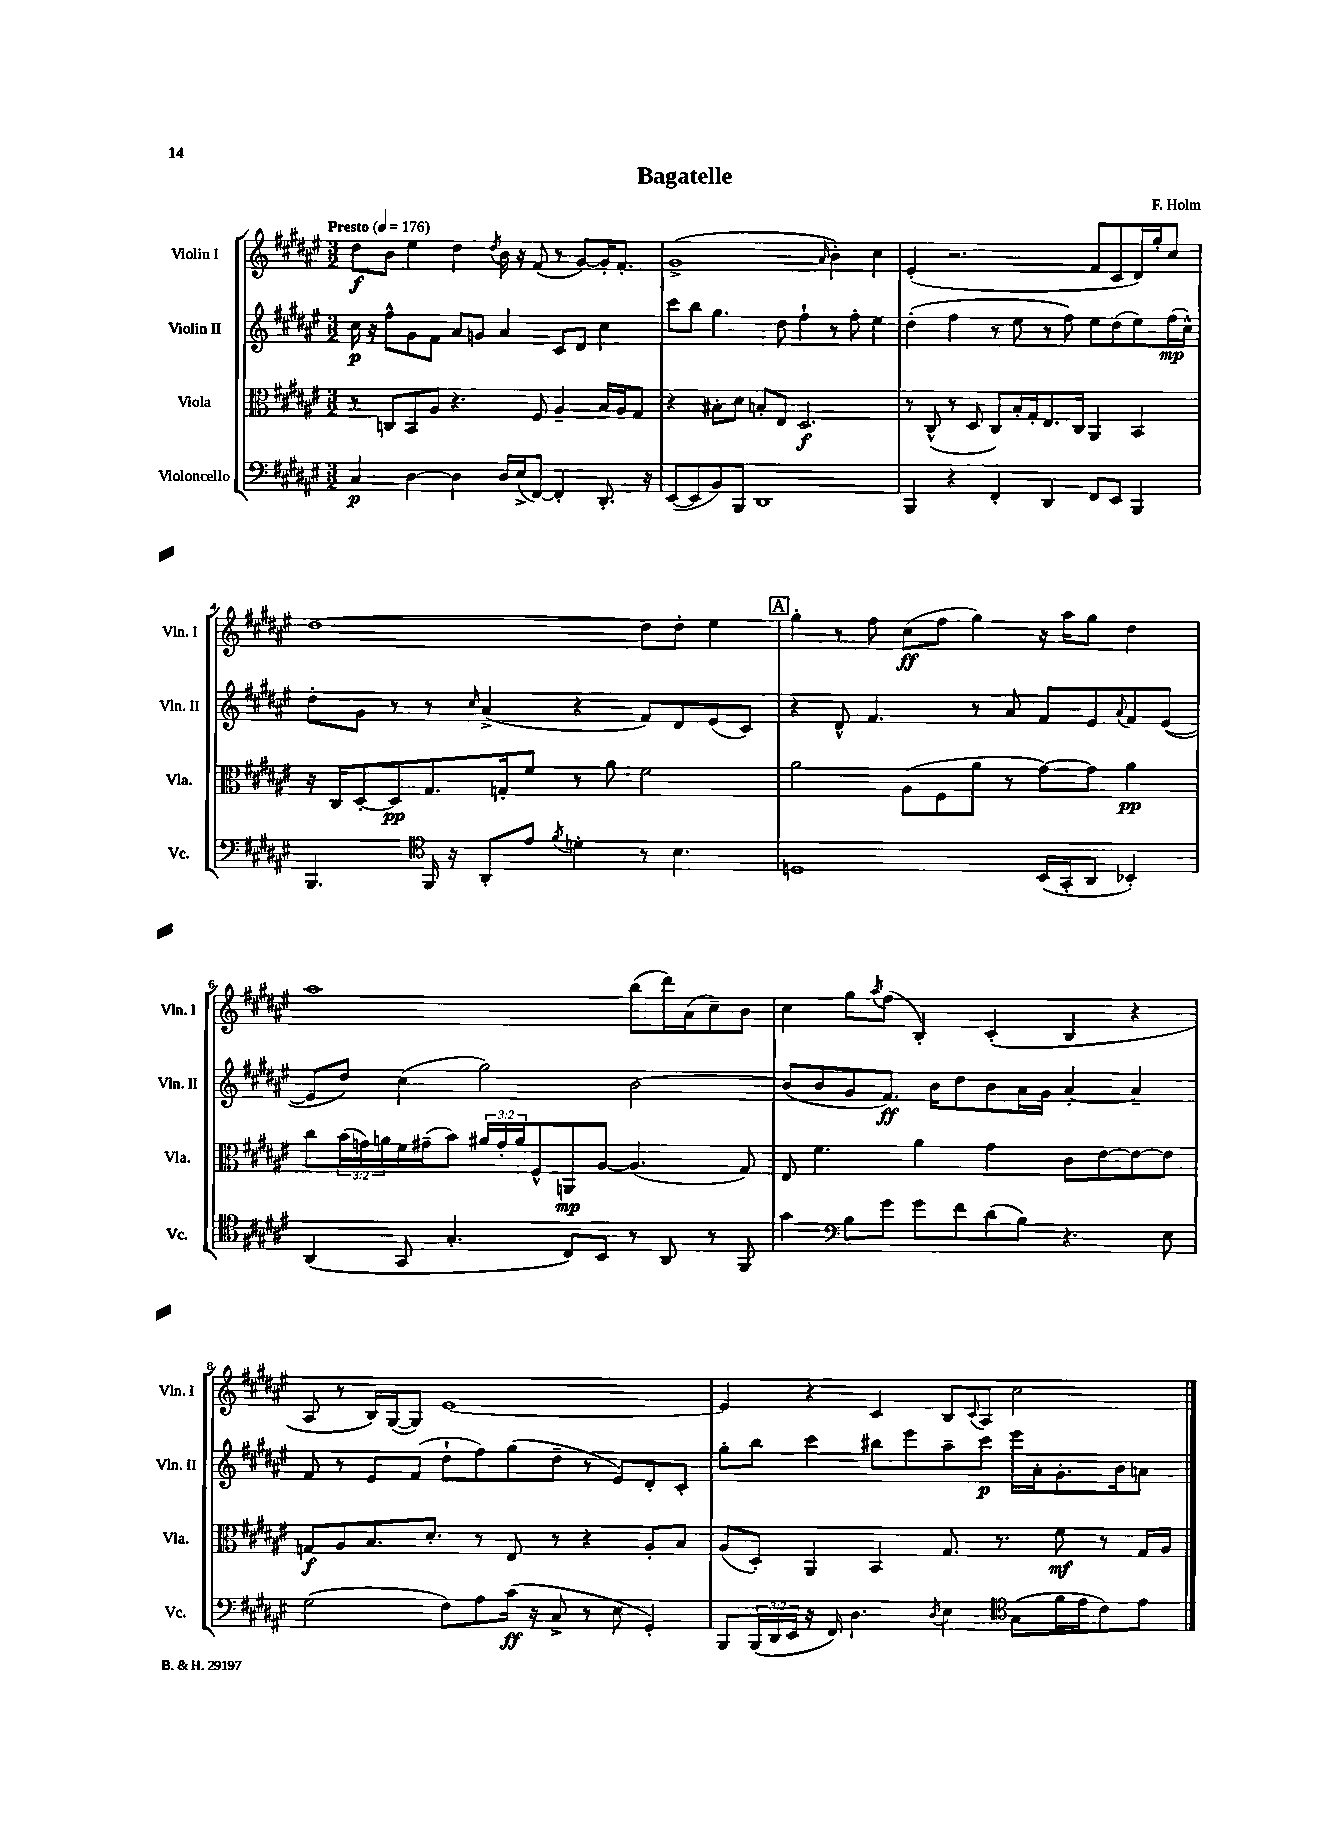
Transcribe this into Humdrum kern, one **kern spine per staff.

**kern	**kern	**kern	**kern
*staff4	*staff3	*staff2	*staff1
*clefF4	*clefC3	*clefG2	*clefG2
*k[f#c#g#d#a#e#]	*k[f#c#g#d#a#e#]	*k[f#c#g#d#a#e#]	*k[f#c#g#d#a#e#]
*M3/2	*M3/2	*M3/2	*M3/2
*MM176	*MM176	*MM176	*MM176
4C#/	8r	16cc#\	8dd#\L
.	.	16r	.
.	8C/L	8ff#^^\L	8b\J
[4D#\	8BB/	8g#\	4ee#\
.	8A#/J	8f#\J	.
4D#\]	4.r	8a#/L	4dd#\
.	.	8g/J	.
.	.	.	8qdd#/
16D#/LL	.	4a#/	16b\
(16E#^/J	.	.	16r
[8FF#/J)	8F#/	.	(8f#/
4FF#'/]	4A#~/	8c#/L	8r
.	.	8d#/J	[8g#/L)
8.DD#'/	16B/LL	4cc#\	16g#'/]K
.	16A#/J	.	8.f#'/J
.	8G#/J	.	.
16r	.	.	.
=	=	=	=
([8EE#/L	4r	8ccc#\L	(1g#^
8EE#/]	.	8bb\J	.
8BB/)	8B#'\L	4.gg#\	.
8BBB/J	8d#\J	.	.
1DD#	8B'/L	.	.
.	8E#/J	8dd#\	.
.	2.D#/	4ff#`\	.
.	.	.	16qqa#/
.	.	8r	4b'\)
.	.	8ff#'\	.
.	.	4ee#\	4cc#\
=	=	=	=
4BBB/	8r	(4dd#'\	(4e#'/
.	(8C#^^/	.	.
4r	8r	4ff#\	2.r
.	8D#/	.	.
4FF#'/	8C#/L)	8r	.
.	16B'/L	8ee#\	.
.	16G#'/J	.	.
4DD#/	8.E#/	8r	.
.	.	8ff#\)	.
.	16C#/Jk	.	.
8FF#/L	4AA#/	8ee#\L	8f#/L
8EE#/J	.	(8dd#\	8c#/
4BBB/	4BB/	8ee#\)	16d#/L)
.	.	.	16gg#'/J
.	.	(16ff#\L	8cc#/J
.	.	16cc#^^\JJ)	.
=	=	=	=
4.BBB/	16r	8dd#'\L	[1dd#
.	16C#/LK	.	.
.	[8D#'/	8g#\J	.
.	8D#/]	8r	.
*clefC4	*	*	*
16FF#/	8.G#/	8r	.
16r	.	.	.
.	.	16qqcc#/	.
8AA#'/L	.	(4a#^/	.
.	16G'/k	.	.
8e#/J	8f#/J	.	.
8qf#/	.	.	.
4d'\	8r	4r	.
.	8a#\	.	.
8r	2f#\	8f#/L)	8dd#\]L
4.B\	.	8d#/	8dd#'\J
.	.	(8e#/	4ee#\
.	.	8c#/J)	.
=	=	=	=
1D	2a#\	4r	4gg#'\
.	.	8d#^^/	8r
.	.	4.f#/	8ff#\
.	(8A#\L	.	(8cc#\L
.	8F#\	.	8ff#\J
.	8a#\J	8r	4gg#\)
.	8r	8a#/	.
(16BB/LL	[8g#\L)	8f#/L	16r
16GG#'/J	.	.	16aa#\LK
8AA#/J	8g#\]J	8e#/	8gg#\J
.	.	8qqa#/	.
4BB-'/)	4a#\	8f#/	4dd#\
.	.	([8e#/J	.
=	=	=	=
(4AA#/	8cc#\L	8e#/]L	1aa#
.	(24b\L	8dd#/J)	.
.	24g\)	.	.
.	24a\	.	.
8GG#/	16f#\	(4cc#\	.
.	(16g#~\J	.	.
4.G#'/	8b\J)	.	.
.	24a#/LL	2gg#\)	.
.	24g#'/	.	.
.	24a#/J	.	.
.	8F#^^/	.	.
8C#/L)	8AA/	.	.
8BB/J	[8A#/J	.	.
8r	(4.A#/]	[2b\	(8bb\L
8AA#/	.	.	16ddd#\L)
.	.	.	(16a#\J
8r	.	.	8cc#~\)
8FF#/	8G#/)	.	8b\J
=	=	=	=
4g#\	8E#/	(8b/]L	4cc#\
.	4.f#\	8b/	.
*clefF4	*	*	*
8B\L	.	8g#/	8gg#\L
.	.	.	8qaa#/
8g#\J	.	8.f#/J)	(8ff#\J
8g#\L	4a#\	.	4B'/)
.	.	16b\LK	.
8f#\	.	8dd#\	.
(8d#\	4g#\	8b\	(4c#'/
8B\J)	.	16a#\L	.
.	.	16g#\JJ	.
4.r	8c#\L	[4a#'/	4B/
.	[8e#\	.	.
.	8e#\_	4a#~/]	4r
8E#\	8e#\]J	.	.
=	=	=	=
(2G#\	8G/L	8f#/	8A#/
.	8A#/	8r	8r
.	8.B/	8e#/L	16B/LL)
.	.	.	([16G#/J
.	.	(8f#/J	8G#/]J)
.	8.d#'/J	.	.
8F#\L)	.	8dd#`\L	[1e#
8A#\	8r	8ff#\)	.
(16c#\Jk	8E#/	(8gg#\	.
16r	.	.	.
8C#^/	8r	8dd#~\J	.
8r	4r	8r	.
8E#\	.	8e#/L)	.
4GG#'/)	8A#'/L	8d#'/	.
.	8B/J	8c#'/J	.
=	=	=	=
8BBB/L	(8A#/L	8gg#'\L	4e#/]
(24BBB/L	8D#'/J)	8bb\J	.
24DD#/	.	.	.
24EE#/JJ	.	.	.
16r	4AA#/	4ccc#\	4r
16FF#/)	.	.	.
4.D#\	.	.	.
.	4BB/	8bb#\L	4c#/
.	.	8eee#\	.
8qD#/	.	.	.
4E#\	8.G#/	8aa#~\	8B/L
.	.	.	8qqc#/
.	.	8ccc#\J	8A#/J
.	8.r	.	.
*clefC4	*	*	*
(8G#\L	.	16eee#\LL	2cc#\
.	.	16a#'\J	.
16f#\L	8f#\	8.g#'\	.
16e#\J	.	.	.
8c#\)	8r	.	.
.	.	16b\k	.
8e#\J	16G#/LL	8a\J	.
.	16A#/JJ	.	.
==	==	==	==
*-	*-	*-	*-
